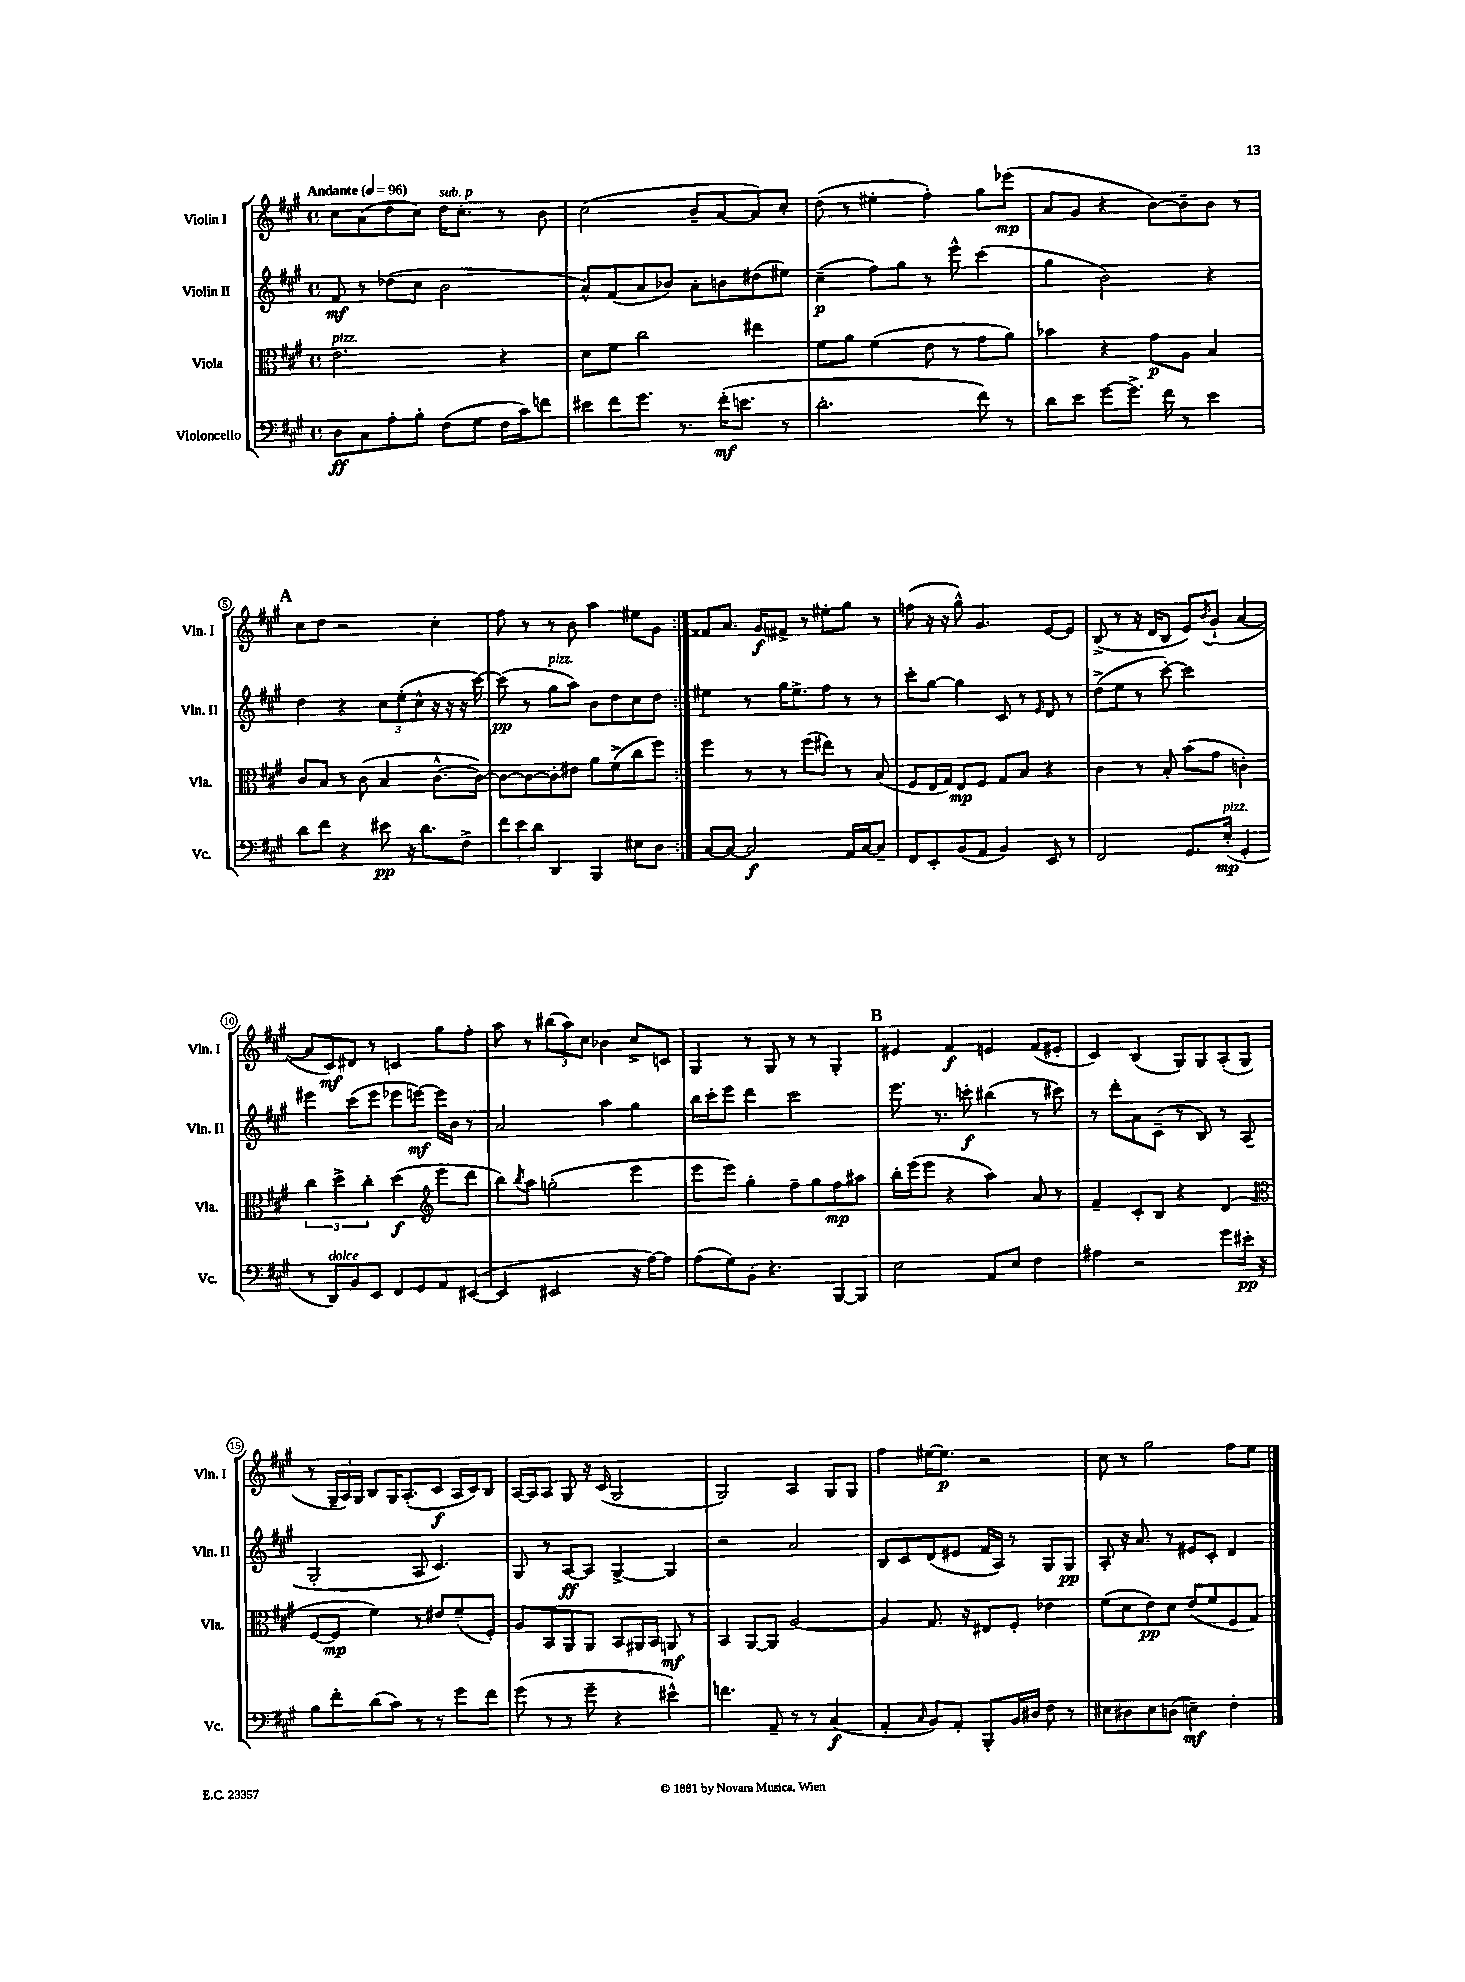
<<
\new StaffGroup <<
\new Staff = "s0" \with { instrumentName = "Violin I" shortInstrumentName = "Vln. I" } {
    \clef treble \key a \major \defaultTimeSignature \time 4/4 \tempo "Andante" 4 = 96
    \repeat volta 2 { cis''8 a'8( d''8 cis''8) d''16^\markup { \italic "sub. p" } cis''8.-. r8 b'8 |
    cis''2( b'8-- a'8~ a'8) cis''8-. |
    d''8( r8 eis''4-. fis''4-.) gis''8 ees'''8\mp( |
    a'8 gis'8 r4 b'8~) b'8-- b'8 r8 |
    \mark \markup { \bold "A" } cis''8 d''8 r2 cis''4-. |
    fis''8 r8 r8 b'8 a''4 eis''8 gis'8 | }
    fisis'8 a'8. gis'16\f fis'8-> r8 eis''8-. gis''8 r8 |
    f''8( r16 r16 gis''8-^) gis'4. e'8~ e'8 |
    b8->( r8 r16 d'16 b8 e'8) \acciaccatura { b'8 } gis'8-!( a'4~ |
    a'8 cis'8\mf) dis'8 r8 c'4 gis''8 fis''8-. |
    a''8 r8 \tuplet 3/2 { bis''8( a''8) cis''8 } bes'4 cis''8-> c'8 |
    gis4 r8 gis8 r8 r8 gis4-. |
    \mark \markup { \bold "B" } eis'4 fis'4\f e'4 fis'8( eis'8-. |
    cis'4) b4( gis8) gis8 a8-.( gis8 |
    r8 \tuplet 3/2 { gis16-- a16) gis16 } b8 gis16 a8.-.( cis'8\f a16 cis'16) b8 |
    a16~ a16 a8 gis8 r16 cis'16( gis2 |
    gis2) a4 gis8 gis8 |
    fis''4 eis''16~ eis''8.\p r2 |
    cis''8 r8 gis''2 fis''8 e''8 \bar "|." |
}
\new Staff = "s1" \with { instrumentName = "Violin II" shortInstrumentName = "Vln. II" } {
    \clef treble \key a \major \defaultTimeSignature \time 4/4
    \repeat volta 2 { fis'8\mf r8 des''8( cis''8 b'2 |
    a'8-^) fis'8( a'8 bes'8) a'8-. b'8 dis''8( eis''8) |
    cis''4--\p( fis''8) gis''8 r8 e'''8-^ cis'''4( |
    gis''4 b'2) r4 |
    \mark \markup { \bold "A" } d''4 r4 \tuplet 3/2 { cis''8 e''8-.( cis''8-^ } r16 r16 r16 cis'''16~) |
    cis'''8\pp( r8 gis''8^\markup { \italic "pizz." } a''8) b'8 d''8 cis''8 d''8 | }
    eis''4 r8 gis''16 eis''8.-> fis''8 r8 r8 |
    cis'''8-. gis''8~ gis''4 cis'8 r8 \grace { e'16 } d'8 r8 |
    d''8->( e''8 r8 cis'''8~-.) cis'''2 |
    eis'''4 cis'''8( eis'''8 ees'''8 e'''8~\mf) e'''16 b'16 r8 |
    a'2 a''4 gis''4 |
    b''16 cis'''16-. e'''8 d'''4 cis'''2 |
    \mark \markup { \bold "B" } e'''8. r8. c'''8-.\f bis''4( r8 cis'''8) |
    r8 d'''8-. a'8 cis'8--( r8 b8) r8 a8( |
    gis2-. a8 cis'4.) |
    gis8 r8 a8~\ff a8 gis4~-> gis4 |
    r2 a'2 |
    b8 cis'8 d'8( eis'8 fis'16 a16) r8 gis8 gis8\pp |
    a8-. r16 a'8. r8 eis'8 cis'8-. d'4 \bar "|." |
}
\new Staff = "s2" \with { instrumentName = "Viola" shortInstrumentName = "Vla." } {
    \clef alto \key a \major \defaultTimeSignature \time 4/4
    \repeat volta 2 { e'2.^\markup { \italic "pizz." } r4 |
    d'8 fis'8 cis''2 eis''4 |
    fis'8 a'8 fis'4( e'8 r8 gis'8 a'8) |
    bes'4 r4 gis'8\p a8 b4 |
    \mark \markup { \bold "A" } cis'8 b8 r8 cis'8( b4 cis'8.~-^ cis'16~) |
    cis'8~ cis'8~ cis'8-. eis'8 a'8 fis'8->( cis''8 fis''8) | }
    fis''4 r8 r8 fis''8( eis''8) r8 b8( |
    fis8 e16 gis16) e8\mp fis8 gis8 b8 r4 |
    cis'4 r8 b8-. b'8( gis'8 c'4-.) |
    \tuplet 3/2 { cis''4 d''4-> cis''4-. } d''4\f( \clef treble e'''8 d'''8 |
    b''8) \acciaccatura { b''8 } a''8 g''2-.( e'''4 |
    e'''8 e'''8) gis''4-. fis''8-- gis''8 fis''8\mp ais''8 |
    \mark \markup { \bold "B" } b''16-. e'''16( e'''8 r4 a''4) a'8 r8 |
    fis'4-- cis'8-. b8 r4 d'4( |
    \clef alto fis8~ fis8\mp fis'4) r8 eis'8 fis'8--( fis8-.) |
    a8 b,8 a,8 a,8 b,8 ais,16 b,16 a,8\mf r8 |
    b,4 a,8~ a,8 a2~ |
    a4 gis8. r16 eis8 fis8-. ees'4 |
    fis'8( d'8 e'8\pp) d'8 e'8( fis'8 fis8 gis8) \bar "|." |
}
\new Staff = "s3" \with { instrumentName = "Violoncello" shortInstrumentName = "Vc." } {
    \clef bass \key a \major \defaultTimeSignature \time 4/4
    \repeat volta 2 { d8\ff cis8 a8-. b8-. fis8( gis8 fis16 cis'16) f'8 |
    eis'8 fis'8 gis'8. r8. fis'16-.\mf( e'8. r8 |
    d'2.-. fis'8) r8 |
    d'8 e'8 gis'8~ gis'8.-> fis'16 r8 e'4 |
    \mark \markup { \bold "A" } d'8 fis'8 r4 eis'8\pp r16 d'8. fis8-> |
    \tuplet 3/2 { fis'8 e'8 d'8 } d,4 b,,4 eis8 d8 | }
    cis8~ cis8~ cis2\f a,16 cis16~ cis8-- |
    fis,8 e,8-. b,8( a,8 b,4) e,8 r8 |
    fis,2 gis,8. e16-.\mp^\markup { \italic "pizz." }( gis,4-. |
    r8 d,8^\markup { \italic "dolce" }) b,8 e,8 fis,8 gis,8 a,8 eis,8~( |
    eis,4 eis,2 r16 a16~) a8 |
    a8( gis8) b,8-. r4. b,,8~ b,,8 |
    \mark \markup { \bold "B" } e2 a,8 e8 fis4 |
    ais4 r2 gis'8 eis'16-.\pp r16 |
    b8 fis'8-. d'8( cis'8) r8 r8 gis'8 fis'8 |
    gis'8( r8 r8 gis'8-- r4 eis'4-^) |
    f'4. a,8-- r8 r8 cis4\f( |
    a,4-. \grace { cis16 } b,8) a,8-. b,,8-. b,16 dis16 fis8 r8 |
    eis8 dis8 eis8 d8( e4--\mf) fis4-. \bar "|." |
}
>>
>>
\layout { \context { \Score \override BarNumber.stencil = #(make-stencil-circler 0.1 0.3 ly:text-interface::print) } }
